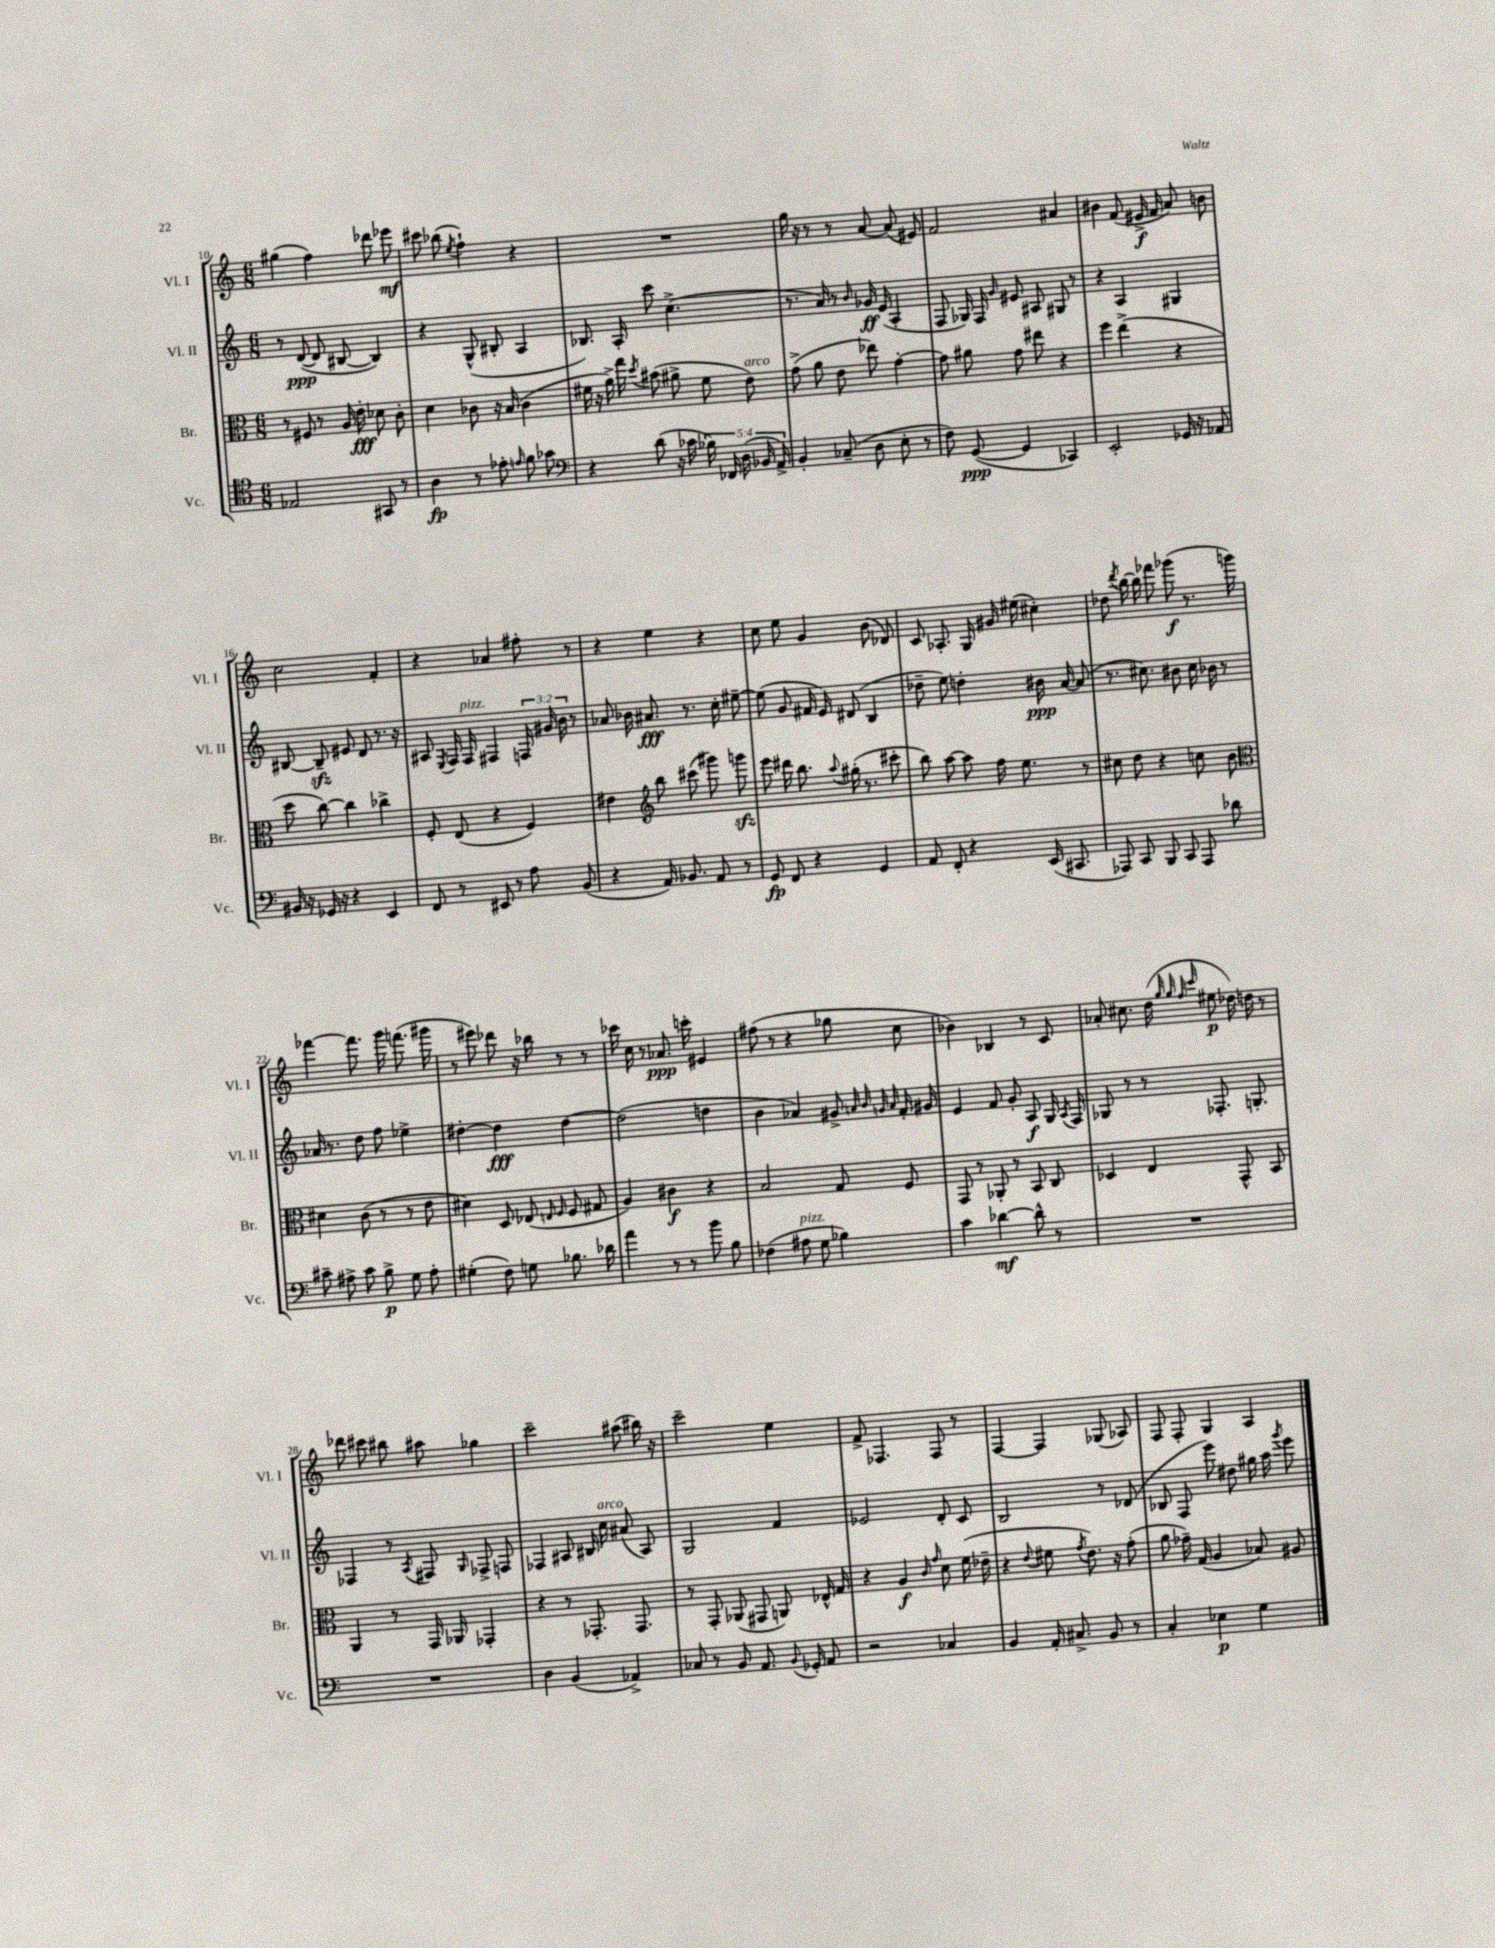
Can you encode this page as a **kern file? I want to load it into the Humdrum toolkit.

**kern	**kern	**kern	**kern
*staff4	*staff3	*staff2	*staff1
*clefC4	*clefC3	*clefG2	*clefG2
*k[]	*k[]	*k[]	*k[]
*M6/8	*M6/8	*M6/8	*M6/8
2E-	8r	8r	(4gg#
.	8F#	([8d	.
.	8r	8d]	4ff)
.	16A	[8B#	.
.	16e'	.	.
8GG#	8d-	4B#])	8ddd-
8r	8c'	.	8eee-
=	=	=	=
4A	4d	4r	8ccc#
.	.	.	(8bb-
.	.	.	8qee
8r	8c-	(8G^^	4ff`)
8e-'	16r	8B#'	.
.	(16B	.	.
16qqe	.	.	.
8f	4c-	4A	4r
8g-	.	.	.
=	=	=	=
*clefF4	*	*	*
4r	16f#	8.B-)	2.r
.	16r	.	.
.	16a^)	.	.
.	16gg	16A'	.
.	8qdd	.	.
(8d	(8b#	8ccc	.
16r	8a#^	(4.cc^	.
16c-	.	.	.
20B-)	8f#	.	.
20FF-	.	.	.
(20D	.	.	.
.	8e)	.	.
20BB-	.	.	.
20AA^)	.	.	.
=	=	=	=
4BB'	(8g^	8.r	16gg
.	.	.	16r
.	8a	.	8r
.	.	16a)	.
(8C-~	8e	8r	8r
.	.	16qqb	.
8D	8ee-)	16g-	[8a
.	.	(16e	.
8E'	[4g'	4A'	(8a]
8r	.	.	8e#)
=	=	=	=
8F)	8g]	8F	2f
([8GG	8a#	16G-)	.
.	.	16F	.
.	.	16qqg	.
4GG]	8g	8e#	.
.	8ee#	8A#	.
4CC-)	4r	8G#	4a#
.	.	8r	.
=	=	=	=
2EE'	4ff	4r	4b#
.	(4ee^	4A	(8f
.	.	.	16e#^
.	.	.	16f
16GG-	4r	4G#	8a)
16r	.	.	.
8AA-	.	.	8b
=	=	=	=
16BB#	8dd	[8B#	2cc
16r	.	.	.
16GG-	[8cc)	8B#~]	.
16r	.	.	.
4r	4cc]	8e#	.
.	.	8d	.
4EE	4cc-^	8.r	4f'
.	.	16r	.
=	=	=	=
8FF	8F'	8A#	4r
.	.	8qE	.
8r	(8E	16F	.
.	.	16F	.
8EE#	4r	4F#	4a-
8r	.	.	.
8A	4F)	24F	8ff#'
.	.	24g#	.
.	.	24b	.
(8BB	.	8r	8r
=	=	=	=
4r	4e#	8a-	4r
.	.	16b-	.
.	.	8.a#	.
*	*clefG2	*	*
16AA)	8bb	.	4ee
8.BB-	.	.	.
.	(8ccc#	8.r	.
8AA	8ggg#)	.	4r
.	.	16cc'	.
8r	8ggg	[8ee#~	.
=	=	=	=
8GG	8eee	(8ee#]	8cc
8FF	16ddd#	8g	8ee
.	8.bb	.	.
4r	.	16f#	4g
.	.	16e)	.
.	8qqaa	.	.
.	(16gg#'	(8d#	.
.	8.r	.	.
4GG	.	4B	(8b
.	8ccc#'	.	8d-)
=	=	=	=
8AA	8bb)	8dd-~	8c
8FF'	[8aa	8ee)	8.A-'
4r	8aa]	4dd'	.
.	.	.	16G
.	16ff	.	16g#
.	8.ee	.	(16ee#
(16EE	.	16b#	4cc#')
8.CC#	.	[16a	.
.	8r	(8a]	.
=	=	=	=
8AAA-)	8cc#	8.r	8dd-
.	.	.	8qddd
8CC	8dd	.	[16bb
.	.	8.cc#)	16bb]
8BBB	4r	.	8fff-
8CC	.	8b#	(8ggg-
8AAA-	8cc	16cc#	8.r
.	.	16b-	.
8d-	8b	8r	.
.	.	.	16ggg)
=	=	=	=
*	*clefC3	*	*
8c#~	4d#	16a-	[4fff-
.	.	8.r	.
8A#^	.	.	.
8c#	(8c	8dd	8.fff-]
8B^	8r	8ff	.
.	.	.	16ggg
8G	8r	4ee-^	(8.fff
8A#'	8e	.	.
.	.	.	16ggg#
=	=	=	=
(4G#'	4d#)	[4dd#'	8r
.	.	.	8eee#)
8F)	8D	4dd#]	8ddd-
8G	(8E-	.	16r
.	.	.	16bb-
.	16qqE	.	.
.	16qqF	.	.
8.B-	8F	[4dd#	8r
.	8G#	.	8r
16d-	.	.	.
=	=	=	=
4a	4A)	(2dd#]	16ccc-
.	.	.	16cc
.	.	.	8r
8r	4c#	.	8.a-
8r	.	.	.
.	.	.	16ccc'
8b	4r	4dd	4e#
8B	.	.	.
=	=	=	=
(4F-	2B	4b	(8ff#
.	.	.	8r
8A#	.	4a-)	4r
8G	.	.	.
4B-)	8G	8g#^	8gg-
.	.	32qqa	.
.	.	32qqb	.
.	.	32qqg	.
.	.	32qqa	.
.	8F	16f'	8cc
.	.	16g#	.
=	=	=	=
4c	8GG	4e	4b-)
.	8r	.	.
[4d-	8AA-'	8f	4B-
.	8r	8g'	.
8d-^^]	8BB	8A	8r
8r	8C	16G	8c
.	.	8qA	.
.	.	16F	.
=	=	=	=
2.r	4D-	8G-	8a-'
.	.	8r	8.cc#
.	4E	8r	.
.	.	.	(16dd
.	.	.	32qqgg
.	.	.	32qqgg
.	.	.	32qqff
.	.	.	32qqccc
.	.	8.F-'	8ee#
.	8GG^^	.	16dd-)
.	.	8.G'	16dd
.	8BB	.	8r
=	=	=	=
2.r	4AA	4F-	8ddd-
.	.	.	8ccc#
.	8r	8r	8bb#
.	.	8qA	.
.	16GG	8F#	8aa#
.	16AA-	.	.
.	.	16qqG	.
.	4GG-'	8F-^	4gg-
.	.	8F	.
=	=	=	=
4D	4r	4F-	2ccc~
(4BB	8r	8A#	.
.	8.GG-'	16B#	.
.	.	16cc	.
4AA-^)	.	(8a#	(8aa#
.	8.GG-	.	.
.	.	8A#)	16bb#)
.	.	.	16r
=	=	=	=
8C-	8r	2G	2ccc~
8r	8GG'	.	.
8BB	(8AA-	.	.
8.AA	8GG#	.	.
.	8AA)	4f	4ee
8qqBB	.	.	.
16GG-'	.	.	.
8AA	16E-^^	.	.
.	16G	.	.
=	=	=	=
2r	4r	2e-	8f^
.	.	.	4.F-
.	4A	.	.
.	16qqc	.	.
.	16qqg	.	.
4C-	8d	8d'	8F-
.	(16f	8c	8r
.	16e-~	.	.
=	=	=	=
4BB	4r	2B	[4F
.	8qqe	.	.
16AA'	8f#	.	4F]
8.C#^	.	.	.
.	8qg	.	.
.	8.e)	.	.
8BB	.	8r	(8G-
.	16r	.	.
8r	(8g'	(8d-	8A-)
=	=	=	=
4C'	8a	8B-	8F
.	16g-~)	8F	8F'
.	(16G	.	.
4E-	4A	8eee)	4G
.	.	8dd#	.
4G	8B-)	16gg#	4A
.	.	16aa	.
.	.	8qggg	.
.	8A#	8eee	.
==	==	==	==
*-	*-	*-	*-
